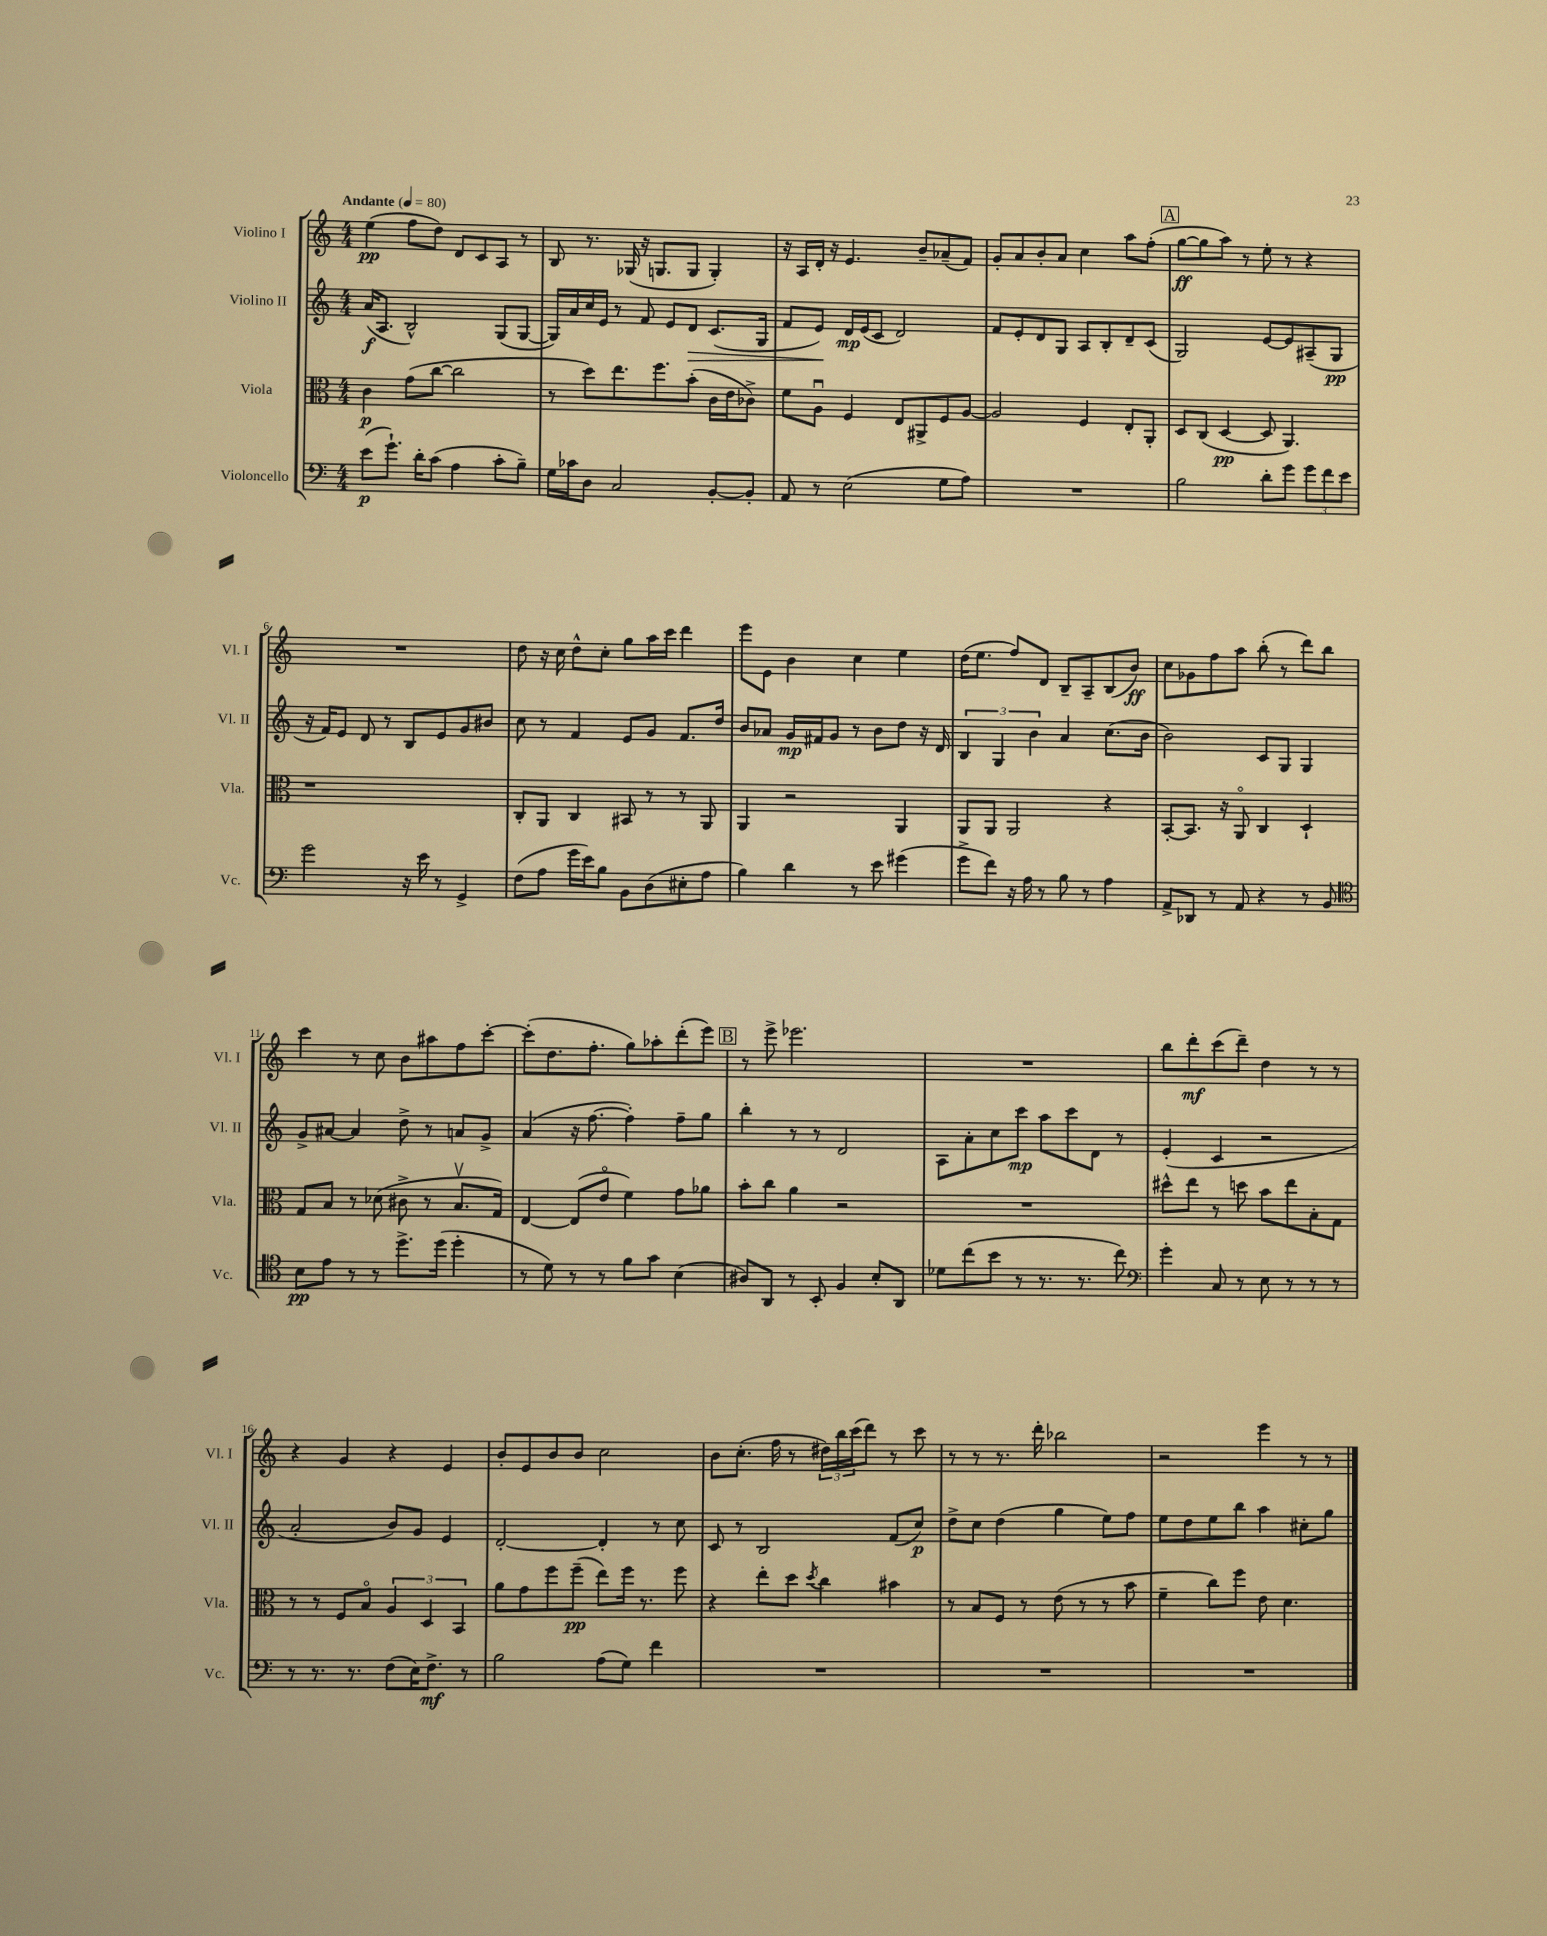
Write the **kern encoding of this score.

**kern	**dynam	**kern	**dynam	**kern	**dynam	**kern	**dynam
*part4	*part4	*part3	*part3	*part2	*part2	*part1	*part1
*staff4	*staff4	*staff3	*staff3	*staff2	*staff2	*staff1	*staff1
*I"Violoncello	*	*I"Viola	*	*I"Violino II	*	*I"Violino I	*
*I'Vc.	*	*I'Vla.	*	*I'Vl. II	*	*I'Vl. I	*
*clefF4	*	*clefC3	*	*clefG2	*	*clefG2	*
*k[]	*	*k[]	*	*k[]	*	*k[]	*
*M4/4	*	*M4/4	*	*M4/4	*	*M4/4	*
*MM80	*	*MM80	*	*MM80	*	*MM80	*
=1	=1	=1	=1	=1	=1	=1	=1
!	!	!	!	!	!	!LO:TX:a:B:t=Andante	!
(8e\L	p	4c\	p	(16a/KL	f	(4ee\	pp
.	.	.	.	8.A/J	.	.	.
8.g`\J)	.	.	.	.	.	.	.
.	.	(8g\L	.	2B^^/)	.	8ff\L	.
16d'\KL	.	.	.	.	.	.	.
(8c\J	.	[8cc\J	.	.	.	8dd\J)	.
4A\	.	2cc\]	.	.	.	8d/L	.
.	.	.	.	.	.	8c/	.
8c'\L	.	.	.	(8G/L	.	8A/J	.
8B~\J)	.	.	.	[8G/J	.	8r	.
=2	=2	=2	=2	=2	=2	=2	=2
16G\LL	.	8r	.	16G/LL])	.	8B/	.
16c-X\J	.	.	.	16a/	.	.	.
8D\J	.	8dd\L)	.	16cc/	.	8.r	.
.	.	.	.	16e/JJ	.	.	.
2C/	.	8.ee\	.	8r	.	.	.
.	.	.	.	.	.	(16G-X/	.
.	.	.	.	8f/	.	16r	.
.	.	8.ff\	.	.	.	8.Gn/L	.
.	.	.	.	8e/L	.	.	.
!	!	!	!	!	!LO:HP:b	!	!
.	.	(8b'\J	.	8d/J	>	8G/J	.
[8BB'/L	.	16c\LL	.	(8.c/L	.	4G'/)	.
.	.	16e\J	.	.	.	.	.
8BB'/J]	.	8c-X^\J)	.	.	.	.	.
.	.	.	.	16G/Jk	.	.	.
=3	=3	=3	=3	=3	=3	=3	=3
8AA/	.	8f\L	.	8f/L	.	16r	.
.	.	.	.	.	.	16A/LL	.
8r	.	8Au\J	.	8e/J)	.	16d'/JJ	.
.	.	.	.	.	.	16r	.
(2E\	.	4F/	.	16d/LL	] mp	4.e/	.
.	.	.	.	(16e/J	.	.	.
.	.	.	.	8c/J	.	.	.
.	.	8E/L	.	2d/)	.	.	.
.	.	8AA#X^/	.	.	.	8b~/L	.
8G\L	.	8F/	.	.	.	(8a-X~/	.
8A\J)	.	[8A/J	.	.	.	8f/J)	.
=4	=4	=4	=4	=4	=4	=4	=4
1r	.	2A/]	.	8f/L	.	8g'/L	.
.	.	.	.	8e'/	.	8a/	.
.	.	.	.	8d/	.	8b'/	.
.	.	.	.	8G/J	.	8a/J	.
.	.	4F/	.	8A/L	.	4cc\	.
.	.	.	.	8B'/	.	.	.
.	.	8E'/L	.	8d~/	.	8aa\L	.
.	.	8AA'/J	.	(8c/J	.	(8ff'\J	.
!!LO:REH:place=s1:t=A
=5	=5	=5	=5	=5	=5	=5	=5
2B\	.	8D/L	.	2G/)	.	[8gg\L	ff
.	.	(8C/J	.	.	.	8gg\]	.
.	.	[4D/	pp	.	.	8aa\J)	.
.	.	.	.	.	.	8r	.
8d'\L	.	8D/]	.	[8e/L	.	8ee'\	.
8g\J	.	4.AA/)	.	8e/]	.	8r	.
12g\L	.	.	.	(8A#X~/	.	4r	.
12f\	.	.	.	.	.	.	.
.	.	.	.	8G/J	pp	.	.
12e\J	.	.	.	.	.	.	.
!!LO:LB:g=z
=6	=6	=6	=6	=6	=6	=6	=6
2g\	.	1r	.	16r	.	1r	.
.	.	.	.	16f/KL)	.	.	.
.	.	.	.	8e/J	.	.	.
.	.	.	.	8d/	.	.	.
.	.	.	.	8r	.	.	.
16r	.	.	.	8B/L	.	.	.
16e\	.	.	.	.	.	.	.
8r	.	.	.	8e/	.	.	.
4GG^/	.	.	.	8g/	.	.	.
.	.	.	.	8b#X/J	.	.	.
=7	=7	=7	=7	=7	=7	=7	=7
(8F\L	.	8C'/L	.	8cc\	.	8dd\	.
8A\J	.	8AA/J	.	8r	.	16r	.
.	.	.	.	.	.	16cc\	.
16g\LL	.	4C/	.	4f/	.	8dd^^\L	.
16e\J)	.	.	.	.	.	.	.
8B\J	.	.	.	.	.	8cc'\J	.
8BB\L	.	8BB#X/	.	8e/L	.	8gg\L	.
(8D\	.	8r	.	8g/J	.	16aa\L	.
.	.	.	.	.	.	16ccc\JJ	.
8E#X'\	.	8r	.	8.f/L	.	4ddd\	.
8A\J	.	8AA/	.	.	.	.	.
.	.	.	.	16dd/Jk	.	.	.
=8	=8	=8	=8	=8	=8	=8	=8
4B\)	.	4AA/	.	8b/L	.	8eee\L	.
.	.	.	.	8a-X/J	.	8e\J	.
4d\	.	2r	.	16g/LL	mp	4b\	.
.	.	.	.	16f#X/J	.	.	.
.	.	.	.	8g/J	.	.	.
8r	.	.	.	8r	.	4cc\	.
8e\	.	.	.	8b\L	.	.	.
(4g#X\	.	4AA/	.	8dd\J	.	4ee\	.
.	.	.	.	16r	.	.	.
.	.	.	.	16d/	.	.	.
=9	=9	=9	=9	=9	=9	=9	=9
8g^\L	.	8AA/L	.	6B/	.	(16dd\KL	.
.	.	.	.	.	.	8.ee\J	.
8f\J)	.	8AA/J	.	.	.	.	.
.	.	.	.	6G/	.	.	.
16r	.	2AA/	.	.	.	8ff/L)	.
16A\	.	.	.	.	.	.	.
.	.	.	.	6b\	.	.	.
8r	.	.	.	.	.	8d/J	.
8B\	.	.	.	4a/	.	8B~/L	.
8r	.	.	.	.	.	8A~/	.
4A\	.	4r	.	(8.cc\L	.	(8B/	.
.	.	.	.	.	.	8b/J)	ff
.	.	.	.	16b\Jk	.	.	.
=10	=10	=10	=10	=10	=10	=10	=10
8AA^/L	.	[8BB'/L	.	2b\)	.	8cc\L	.
8DD-X/J	.	8.BB/J]	.	.	.	8g-X\	.
8r	.	.	.	.	.	8ff\	.
.	.	16r	.	.	.	.	.
8AA/	.	8AA/	.	.	.	8aa\J	.
4r	.	4C/	.	8c/L	.	(8bb'\	.
.	.	.	.	8G/J	.	8r	.
8r	.	4D`/	.	4G/	.	8ddd\L)	.
8BB/	.	.	.	.	.	8bb\J	.
!!LO:LB:g=z
=11	=11	=11	=11	=11	=11	=11	=11
*clefC4	*	*	*	*	*	*	*
8B\L	pp	8G/L	.	8g^/L	.	4ccc\	.
8e\J	.	8B/J	.	[8a#X/J	.	.	.
8r	.	8r	.	4a#/]	.	8r	.
8r	.	(8d-X\	.	.	.	8cc\	.
8.dd^\L	.	8c#X^\	.	8dd^\	.	8b\L	.
.	.	8r	.	8r	.	8aa#X\	.
(16dd\Jk	.	.	.	.	.	.	.
4dd'\	.	8.Bv/L	.	8an/L	.	8ff\	.
.	.	.	.	8g^/J	.	[8ccc'\J	.
.	.	16G/Jk)	.	.	.	.	.
=12	=12	=12	=12	=12	=12	=12	=12
8r	.	[4E/	.	(4a/	.	(8ccc'\L]	.
8d\)	.	.	.	.	.	8.dd\	.
8r	.	(8E/L]	.	16r	.	.	.
.	.	.	.	[8.ff\	.	8.ff'\J	.
8r	.	8e/J	.	.	.	.	.
8f\L	.	4f\)	.	4ff'\])	.	8gg\L)	.
8g\J	.	.	.	.	.	8aa-X'\	.
(4B\	.	8g\L	.	8ff~\L	.	(8ddd'\	.
.	.	8a-X\J	.	8gg\J	.	8eee\J)	.
!!LO:REH:place=s1:t=B
=13	=13	=13	=13	=13	=13	=13	=13
8A#X/L)	.	8b'\L	.	4bb'\	.	8r	.
8AA/J	.	8cc\J	.	.	.	8eee^\	.
8r	.	4a\	.	8r	.	2.eee-X\	.
8BB'/	.	.	.	8r	.	.	.
4F/	.	2r	.	2d/	.	.	.
8B'/L	.	.	.	.	.	.	.
8AA/J	.	.	.	.	.	.	.
=14	=14	=14	=14	=14	=14	=14	=14
8d-X\L	.	1r	.	8A\L	.	1r	.
(8cc\	.	.	.	8a'\	.	.	.
8b\J	.	.	.	8cc\	.	.	.
8r	.	.	.	8ccc\J	mp	.	.
8.r	.	.	.	8aa\L	.	.	.
.	.	.	.	8ccc\	.	.	.
8.r	.	.	.	.	.	.	.
.	.	.	.	8d\J	.	.	.
8cc\)	.	.	.	8r	.	.	.
=15	=15	=15	=15	=15	=15	=15	=15
*clefF4	*	*	*	*	*	*	*
4g'\	.	8dd#X^^\L	.	(4e'/	.	8bb\L	.
.	.	8ee\J	.	.	.	8ddd'\	mf
8C/	.	8r	.	4c/	.	(8ccc\	.
8r	.	8ddn\	.	.	.	8ddd~\J)	.
8E\	.	8b\L	.	2r	.	4dd\	.
8r	.	8ee\	.	.	.	.	.
8r	.	8B'\	.	.	.	8r	.
8r	.	8G\J	.	.	.	8r	.
!!LO:LB:g=z
=16	=16	=16	=16	=16	=16	=16	=16
8r	.	8r	.	2a'/	.	4r	.
8.r	.	8r	.	.	.	.	.
.	.	8F/L	.	.	.	4g/	.
8.r	.	.	.	.	.	.	.
.	.	8B/J	.	.	.	.	.
(8F\L	.	6A/	.	8b/L)	.	4r	.
16E\K)	.	.	.	8g/J	.	.	.
.	.	6D/	.	.	.	.	.
8.F^\J	mf	.	.	.	.	.	.
.	.	.	.	4e/	.	4e/	.
.	.	6BB/	.	.	.	.	.
8r	.	.	.	.	.	.	.
=17	=17	=17	=17	=17	=17	=17	=17
2B\	.	8a\L	.	[2d'/	.	8b'/L	.
.	.	8g\	.	.	.	8e/	.
.	.	8ff\	.	.	.	8b/	.
.	.	(8ff~\J	pp	.	.	8b/J	.
(8A\L	.	8ee\L)	.	4d'/]	.	2cc\	.
8G\J)	.	16ff\Jk	.	.	.	.	.
.	.	8.r	.	.	.	.	.
4f\	.	.	.	8r	.	.	.
.	.	8ff\	.	8cc\	.	.	.
=18	=18	=18	=18	=18	=18	=18	=18
1r	.	4r	.	8c/	.	8b\L	.
.	.	.	.	8r	.	(8.cc'\J	.
.	.	8ee'\L	.	2B/	.	.	.
.	.	.	.	.	.	16ff\	.
.	.	8dd\J	.	.	.	8r	.
.	.	8qdd/	.	.	.	.	.
.	.	4cc\	.	.	.	24dd#X\LL)	.
.	.	.	.	.	.	24bb\	.
.	.	.	.	.	.	(24ccc\J	.
.	.	.	.	.	.	8ddd\J)	.
.	.	4b#X\	.	(8f/L	.	8r	.
.	.	.	.	8cc/J)	p	8ccc\	.
=19	=19	=19	=19	=19	=19	=19	=19
1r	.	8r	.	8dd^\L	.	8r	.
.	.	8B/L	.	8cc\J	.	8r	.
.	.	8F/J	.	(4dd\	.	8.r	.
.	.	8r	.	.	.	.	.
.	.	.	.	.	.	16ddd'\	.
.	.	(8e\	.	4gg\	.	2bb-X\	.
.	.	8r	.	.	.	.	.
.	.	8r	.	8ee\L)	.	.	.
.	.	8b\	.	8ff\J	.	.	.
=20	=20	=20	=20	=20	=20	=20	=20
1r	.	4f~\	.	8ee\L	.	2r	.
.	.	.	.	8dd\	.	.	.
.	.	8cc\L)	.	8ee\	.	.	.
.	.	8ff\J	.	8bb\J	.	.	.
.	.	8e\	.	4aa\	.	4eee\	.
.	.	4.d\	.	.	.	.	.
.	.	.	.	8cc#X'\L	.	8r	.
.	.	.	.	8gg\J	.	8r	.
==	==	==	==	==	==	==	==
*-	*-	*-	*-	*-	*-	*-	*-
